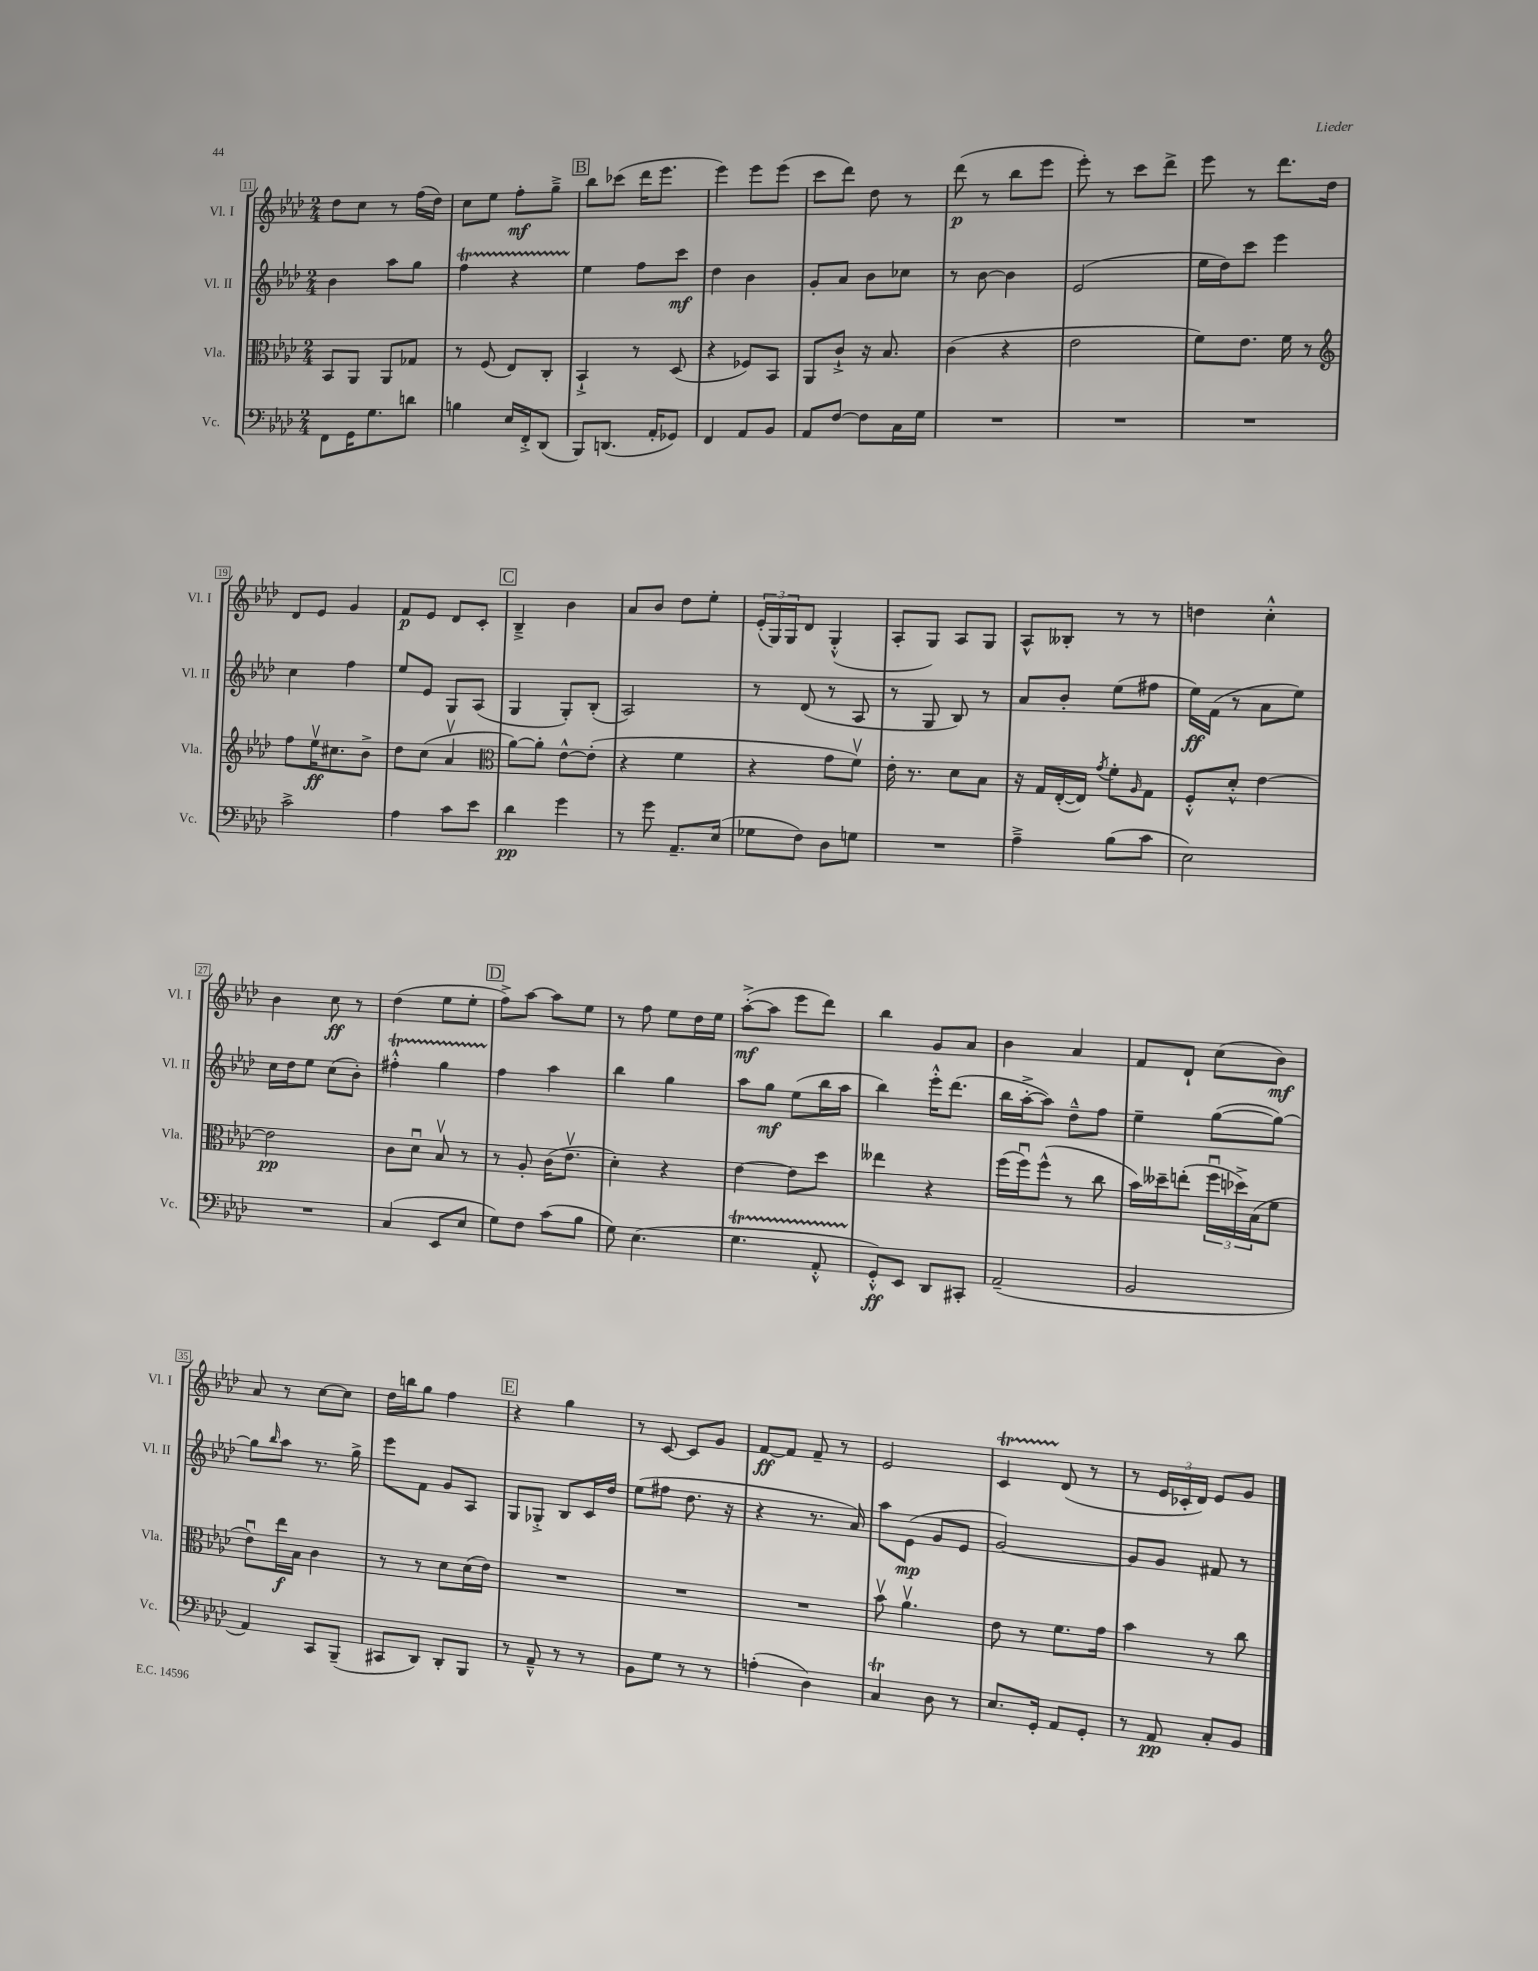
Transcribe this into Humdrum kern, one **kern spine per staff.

**kern	**kern	**kern	**kern
*staff4	*staff3	*staff2	*staff1
*clefF4	*clefC3	*clefG2	*clefG2
*k[b-e-a-d-]	*k[b-e-a-d-]	*k[b-e-a-d-]	*k[b-e-a-d-]
*M2/4	*M2/4	*M2/4	*M2/4
8FF	8BB-	4b-	8dd-
16GG	8AA-	.	8cc
8.G	.	.	.
.	8AA-	8aa-	8r
8d	8G-	8gg	(16ff
.	.	.	16dd-)
=	=	=	=
4B	8r	4ff	8cc
.	(8F	.	8ee-
16E-	8E-)	4r	8ff'
16FF'^	.	.	.
(8DD-	8C'	.	8gg~^
=	=	=	=
8BBB-)	4BB-`^	4ee-	8bb-
(8.DD	.	.	(8ccc-
.	8r	8ff	16ddd-
16AA-'	.	.	8.eee-
8GG-)	(8D-	8ccc	.
=	=	=	=
4FF	4r	4dd-	4eee-)
8AA-	8F-)	4b-	8eee-
8BB-	8BB-	.	(8eee-
=	=	=	=
8AA-	8AA-	8g'	8ccc
[8F	8c`^	8a-	8ddd-)
8F]	16r	8b-	8dd-
.	8.B-	.	.
16C	.	8cc-	8r
16G	.	.	.
=	=	=	=
2r	(4c	8r	(8ddd-
.	.	[8b-	8r
.	4r	4b-]	8bb-
.	.	.	8eee-
=	=	=	=
2r	2e-	(2e-	8eee-')
.	.	.	8r
.	.	.	8ccc
.	.	.	8ddd-^
=	=	=	=
2r	8f)	16ee-	8eee-
.	.	16dd-)	.
.	8.e-	8ccc	8r
.	.	4eee-	8.ddd-
.	16f	.	.
.	8r	.	.
.	.	.	16dd-
=	=	=	=
*	*clefG2	*	*
2c^	8ff	4cc	8d-
.	16ee-v	.	8e-
.	8.cc#	.	.
.	.	4ff	4g
.	8b-^	.	.
=	=	=	=
4A-	8dd-	8ee-	8f
.	(8cc	8e-	8e-
8c	4a-v	8G	8d-
8e-	.	(8A-	8c'
=	=	=	=
*	*clefC3	*	*
4d-	[8a-)	4G	4B-~^
.	8a-']	.	.
4g	[8e-^^	8G')	4b-
.	(8e-']	(8B-'	.
=	=	=	=
8r	4r	2A-)	8a-
8g	.	.	8b-
8.AA-~	4f	.	8dd-
.	.	.	8ee-'
(16E-	.	.	.
=	=	=	=
8G-	4r	8r	(24e-'
.	.	.	24G)
.	.	.	24G
8F)	.	(8d-	8d-
8D-	8g	8r	(4G'^^
8G	8fv)	8A-	.
=	=	=	=
2r	16e-'	8r	8A-'
.	8.r	.	.
.	.	8G	8G)
.	8d-	8B-)	8A-
.	8B-	8r	8G
=	=	=	=
4A-~^	16r	8a-	8A-^^
.	16G	.	.
.	([16E-'	8b-'	8B--'
.	16E-])	.	.
.	8qg	.	.
(8B-	8f'	(8ee-	8r
.	16qqA-	.	.
8c	8G	8ff#	8r
=	=	=	=
2E-)	8F'^^	16ee-)	4dd
.	.	(16f	.
.	8d-'^^	8r	.
.	[4e-	8a-	4cc'^^
.	.	8ee-)	.
=	=	=	=
2r	2e-]	16cc	4b-
.	.	16dd-	.
.	.	8ee-	.
.	.	(8cc	8cc
.	.	8b-')	8r
=	=	=	=
(4C	8c	4ff#'^^	(4dd-
.	8d-u	.	.
8EE-	8B-v	4gg	8ee-
8E-	8r	.	8ee-'
=	=	=	=
8G)	8r	4ff	8ff^)
8F	8A-'	.	[8aa-
(8c	(16c	4aa-	8aa-]
.	8.e-v	.	.
8B-	.	.	8ee-
=	=	=	=
8G)	4d-')	4bb-	8r
(4.E-	.	.	8ff
.	4r	4gg	8ee-
.	.	.	16dd-
.	.	.	16ee-
=	=	=	=
4.G	[4e-	8aa-	([8aa-'^
.	.	8gg	8aa-]
.	8e-]	(8ee-	8eee-
8AA-'^^	8dd-	16bb-	8ddd-)
.	.	16aa-	.
=	=	=	=
8GG'^^)	4ee--	4bb-)	4bb-
8EE-	.	.	.
8DD-	4r	16eee-'^^	8g
.	.	(8.ddd-	.
8CC#'	.	.	8a-
=	=	=	=
(2AA-~	(16ff	16bb-	4b-
.	16ffu)	[16aa-'^	.
.	(8ff^^	8aa-])	.
.	8r	8dd-~^^	4a-
.	8cc	8ff	.
=	=	=	=
2BB-	16b-)	4ee-~	8f
.	16dd--~	.	.
.	(8ee'	.	8d-`
.	24ffu	([8gg	(8cc
.	24dd-^)	.	.
.	(24B-	.	.
.	8f	8gg_)	8b-)
=	=	=	=
4AA-)	8e-u)	8gg]	8a-
.	.	16qqbb-	.
.	16ee-	8aa-	8r
.	16B-	.	.
8CC	4c	8.r	[8cc
(8BBB-~	.	.	8cc]
.	.	16gg^	.
=	=	=	=
8CC#	8r	8eee-	16dd-
.	.	.	16bb
8DD-)	8r	8f	8gg
8DD-'	8d-	8g	4ff
8BBB-	(16d-	8A-	.
.	16e-)	.	.
=	=	=	=
8r	2r	8G	4r
8AA-~^^	.	8G-'^	.
8r	.	8B-	4gg
8r	.	16c	.
.	.	16dd-	.
=	=	=	=
8BB-	2r	(8ee-	8r
8G	.	8ff#	[8c
8r	.	8.dd-	8c]
8r	.	.	8g
.	.	16r	.
=	=	=	=
(4A'	2r	4r	[8f
.	.	.	8f]
4D-)	.	8.r	8f~
.	.	.	8r
.	.	16a-)	.
=	=	=	=
4C	8b-v	8aa-	2e-
.	4.a-v	(8e-	.
8D-	.	8g	.
8r	.	8e-	.
=	=	=	=
8.E-	8e-	[2g)	4c
.	8r	.	.
16GG'	.	.	.
8AA-	8.f	.	(8d-
8GG'	.	.	8r
.	16g	.	.
=	=	=	=
8r	4b-	8g]	8r
8AA-	.	8g	24e-
.	.	.	24c-'
.	.	.	24d-)
8C'	8r	8f#	8e-
8BB-	8cc	8r	8g
==	==	==	==
*-	*-	*-	*-
